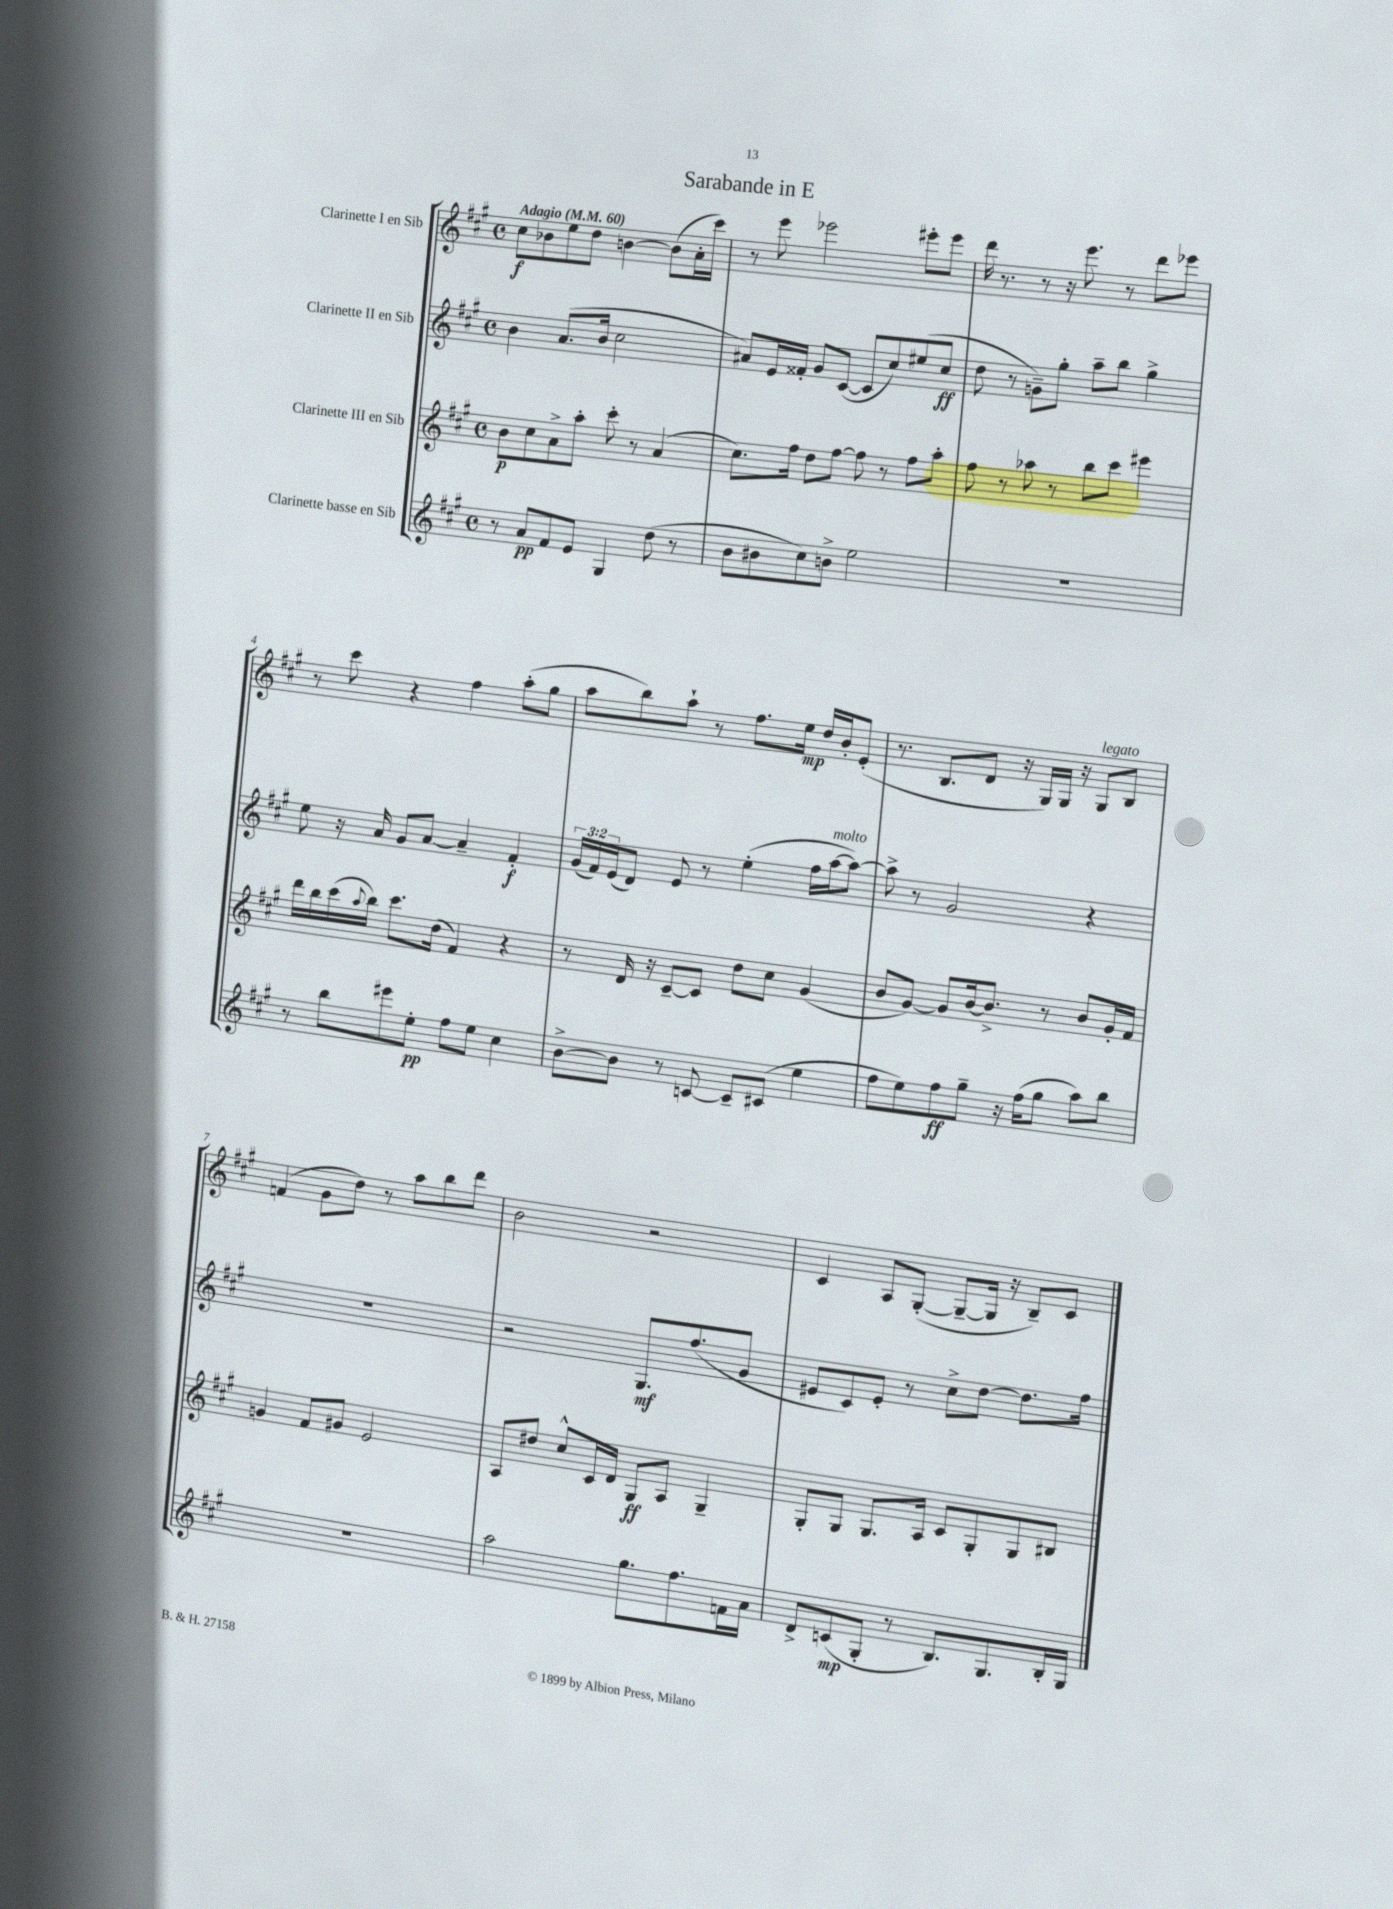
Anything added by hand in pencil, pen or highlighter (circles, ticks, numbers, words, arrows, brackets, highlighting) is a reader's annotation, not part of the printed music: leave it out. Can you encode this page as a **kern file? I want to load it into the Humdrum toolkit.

**kern	**dynam	**kern	**dynam	**kern	**dynam	**kern	**dynam
*part4	*part4	*part3	*part3	*part2	*part2	*part1	*part1
*staff4	*staff4	*staff3	*staff3	*staff2	*staff2	*staff1	*staff1
*I"Clarinette basse en Sib	*	*I"Clarinette III en Sib	*	*I"Clarinette II en Sib	*	*I"Clarinette I en Sib	*
*clefG2	*	*clefG2	*	*clefG2	*	*clefG2	*
*k[f#c#g#]	*	*k[f#c#g#]	*	*k[f#c#g#]	*	*k[f#c#g#]	*
*M4/4	*	*M4/4	*	*M4/4	*	*M4/4	*
*met(c)	*	*met(c)	*	*met(c)	*	*met(c)	*
*MM60	*	*MM60	*	*MM60	*	*MM60	*
=1	=1	=1	=1	=1	=1	=1	=1
!	!	!	!	!	!	!LO:TX:a:B:t=Adagio	!
8r	.	8b\L	p	4b\	.	8cc#\L	f
8a/L	pp	8cc#\	.	.	.	8b-X\	.
8f#/	.	8a^\	.	(8.a/L	.	8ee\	.
8e/J	.	8aa'\J	.	.	.	8dd\J	.
.	.	.	.	16b/Jk	.	.	.
4G#/	.	8ccc#'\	.	2cc#\	.	[4bn\	.
.	.	8r	.	.	.	.	.
(8dd\	.	(4a/	.	.	.	(8b\L]	.
8r	.	.	.	.	.	16a'\L	.
.	.	.	.	.	.	16ccc#\JJ)	.
=2	=2	=2	=2	=2	=2	=2	=2
8b\L	.	8.cc#\L)	.	8a#X/L)	.	8r	.
8b#X\	.	.	.	16e/L	.	8eee\	.
.	.	16ff#\Jk	.	16f##X'/JJ	.	.	.
8cc#\)	.	8dd\L	.	8g#/L	.	2eee-X\	.
8bn^\J	.	[8ff#\J	.	([8c#/J	.	.	.
2ee\	.	8ff#\]	.	8c#/L]	.	.	.
.	.	8r	.	8cc#/)	.	.	.
.	.	8ff#\L	.	(8ee#X/	.	8eee#X'\L	.
.	.	8aa'\J	.	8cc#/J	ff	8eee#\J	.
=3	=3	=3	=3	=3	=3	=3	=3
1r	.	8ff#\	.	8dd\	.	16ddd\	.
.	.	.	.	.	.	8.r	.
.	.	8r	.	8r	.	.	.
.	.	8aa-X\	.	8gn~\L)	.	8r	.
.	.	8r	.	8gg#'\J	.	16r	.
.	.	.	.	.	.	8.eee\	.
.	.	8bb\L	.	8aa~\L	.	.	.
.	.	8ccc#\J	.	8bb\J	.	8r	.
.	.	4eee#X\	.	4gg#^\	.	8ddd\L	.
.	.	.	.	.	.	8eee-X\J	.
!!LO:LB:g=z
=4	=4	=4	=4	=4	=4	=4	=4
8r	.	16ddd\LL	.	8ee\	.	8r	.
.	.	16bb\	.	.	.	.	.
8bb\L	.	(16ccc#\	.	16r	.	8ccc#\	.
.	.	8qqaa/	.	.	.	.	.
.	.	16bb\JJ)	.	16a/	.	.	.
8eee#X\	.	8.ccc#\L	.	8g#/L	.	4r	.
8ee'\J	pp	.	.	[8a/J	.	.	.
.	.	(16dd\Jk	.	.	.	.	.
8ff#\L	.	4f#/)	.	4a~/]	.	4ff#\	.
8ee\J	.	.	.	.	.	.	.
4cc#\	.	4r	.	4f#'/	f	(8aa'\L	.
.	.	.	.	.	.	8gg#\J	.
=5	=5	=5	=5	=5	=5	=5	=5
[8b^\L	.	8r	.	(24g#/LL	.	8aa\L	.
.	.	.	.	24f#/)	.	.	.
.	.	.	.	(24e/J	.	.	.
8b\J]	.	16d/	.	8d/J)	.	8bb\)	.
.	.	16r	.	.	.	.	.
8r	.	[8c#~/L	.	8e/	.	8aa`\J	.
[8cn/	.	8c#/J]	.	8r	.	8r	.
8c~/L]	.	8dd\L	.	(4ee'\	.	8.ff#\L	.
(8c#X/J	.	8cc#\J	.	.	.	.	.
.	.	.	.	.	.	16ee\Jk	mp
4ee\	.	(4g#/	.	16ff#\LL	.	16dd/LL	.
!	!	!	!	!LO:TX:a:i:t=molto	!	!	!
.	.	.	.	[16aa\J	.	16b'/J	.
.	.	.	.	8aa\J_)	.	(8e'/J	.
=6	=6	=6	=6	=6	=6	=6	=6
8ff#\L	.	8b/L	.	8aa^\]	.	8.r	.
8ee\)	.	[8g#/J)	.	8r	.	.	.
.	.	.	.	.	.	8.B/L	.
8ff#\	ff	8g#/L]	.	2g#/	.	.	.
8gg#~\J	.	[16b/k	.	.	.	8d/J	.
.	.	8.b^/J]	.	.	.	.	.
16r	.	.	.	.	.	16r	.
(16ff#\KL	.	.	.	.	.	16G#/LL)	.
8gg#\J	.	8r	.	.	.	16G#/JJ	.
.	.	.	.	.	.	16r	.
!	!	!	!	!	!	!LO:TX:a:i:t=legato	!
8aa\L)	.	8b/L	.	4r	.	8G#/L	.
8bb\J	.	16g#'/L	.	.	.	8B/J	.
.	.	16f#/JJ	.	.	.	.	.
!!LO:LB:g=z
=7	=7	=7	=7	=7	=7	=7	=7
1r	.	4gn/	.	1r	.	(4fn/	.
.	.	8f#/L	.	.	.	8g#\L	.
.	.	8g#X/J	.	.	.	8dd\J)	.
.	.	2e/	.	.	.	8r	.
.	.	.	.	.	.	8aa\L	.
.	.	.	.	.	.	8bb\	.
.	.	.	.	.	.	8ddd\J	.
=8	=8	=8	=8	=8	=8	=8	=8
2aa\	.	8A/L	.	2r	.	2b\	.
.	.	8dd#X/J	.	.	.	.	.
.	.	8cc#^^/L	.	.	.	.	.
.	.	16c#/L	.	.	.	.	.
.	.	16d/JJ	.	.	.	.	.
8.gg#\L	.	8G#/L	ff	8.G#/L	mf	2r	.
.	.	8A/J	.	.	.	.	.
8.ff#\	.	.	.	(8.ff#/	.	.	.
.	.	4G#~/	.	.	.	.	.
16fn\L	.	.	.	8g#/J	.	.	.
16a\JJ	.	.	.	.	.	.	.
=9	=9	=9	=9	=9	=9	=9	=9
8d^/L	.	8G#'/L	.	8e#X/L	.	4c#/	.
(8cn/	mp	8G#/J	.	8c#/)	.	.	.
8G#'/J	.	8.G#/L	.	8e#'/J	.	8A/L	.
8r	.	.	.	8r	.	([8G#'/J	.
.	.	16A/Jk	.	.	.	.	.
8.B/L)	.	8c#/L	.	8cc#^\L	.	8G#~/L_	.
.	.	8G#'/	.	[8dd\J	.	16G#/Jk]	.
8.G#/	.	.	.	.	.	16r	.
.	.	8G#/	.	8.dd\L]	.	8B~/L)	.
16B'/L	.	8B#X/J	.	.	.	8c#/J	.
16G#/JJ	.	.	.	16ff#\Jk	.	.	.
==	==	==	==	==	==	==	==
*-	*-	*-	*-	*-	*-	*-	*-
